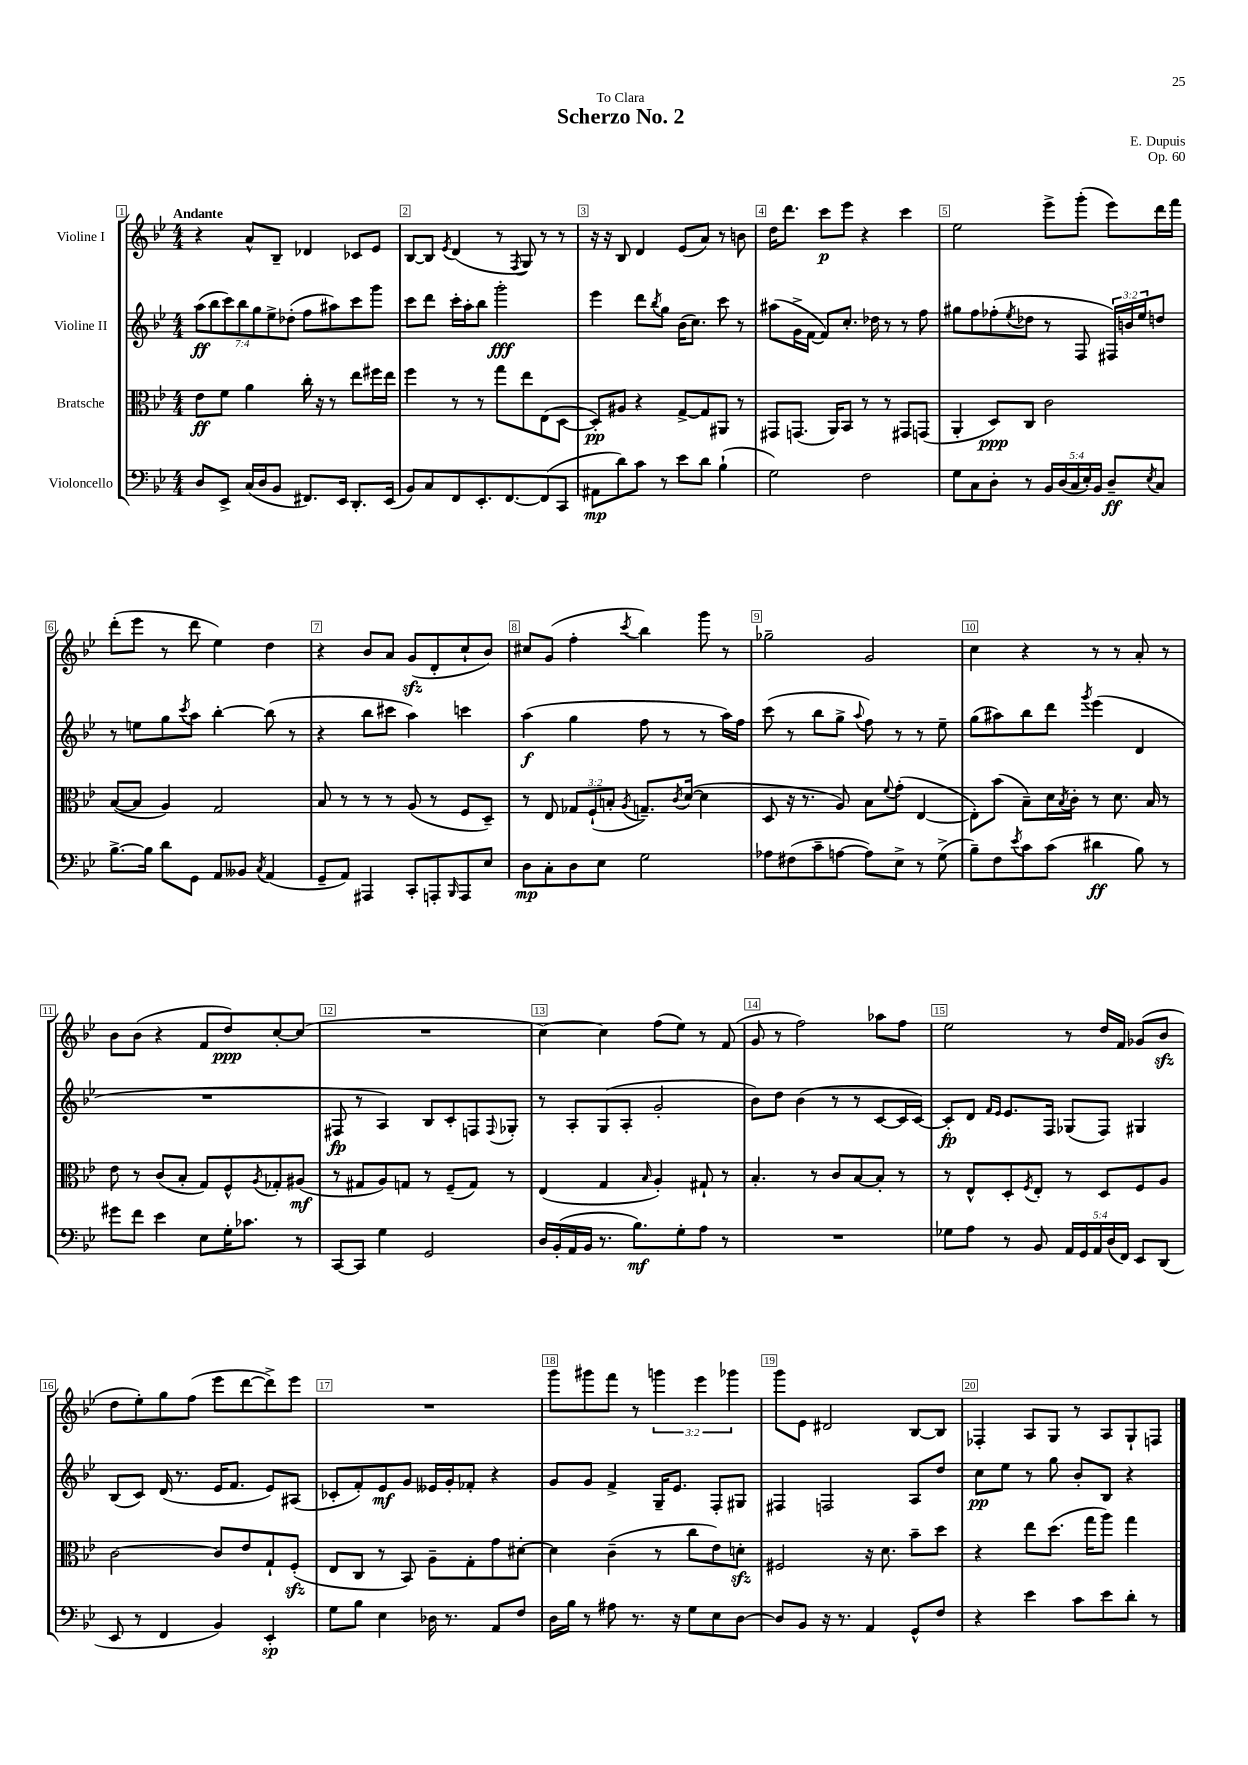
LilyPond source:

\header { title = "Scherzo No. 2" composer = "E. Dupuis" dedication = "To Clara" opus = "Op. 60" }
<<
\new StaffGroup <<
\new Staff = "s0" \with { instrumentName = "Violine I" } {
    \clef treble \key bes \major \numericTimeSignature \time 4/4 \override Staff.TupletNumber.text = #tuplet-number::calc-fraction-text \tempo "Andante"
    r4 a'8-^ bes8-- des'4 ces'8 ees'8 |
    bes8~ bes8 \acciaccatura { ees'8 } d'4( r8 \acciaccatura { f8 } g8) r8 r8 |
    r16 r16 bes8 d'4 ees'8( a'8) r8 b'8 |
    d''16 d'''8. c'''8\p ees'''8 r4 c'''4 |
    ees''2 ees'''8-> g'''8-.( ees'''8) d'''16 f'''16 |
    d'''8-.( ees'''8 r8 d'''8 ees''4) d''4 |
    r4 bes'8 a'8 g'8\sfz( d'8-. c''8-! bes'8) |
    cis''8 g'8( f''4-. \acciaccatura { c'''8 } bes''4) g'''8 r8 |
    ges''2-- g'2 |
    c''4 r4 r8 r8 a'8-. r8 |
    bes'8 bes'8( r4 f'8 d''8\ppp) c''8~-. c''8( |
    R1 |
    c''4~) c''4 f''8( ees''8) r8 f'8( |
    g'8 r8 f''2) aes''8 f''8 |
    ees''2 r8 d''16 f'16 ges'8( bes'8\sfz |
    d''8 ees''8-.) g''8 f''8( ees'''8 d'''8~ d'''8->) ees'''8 |
    R1 |
    g'''8 gis'''8 f'''8 r8 \tuplet 3/2 { g'''4 ees'''4 ges'''4 } |
    g'''8 ees'8 dis'2 bes8~ bes8 |
    fes4-. a8 g8 r8 a8 g8-! f8 \bar "|." |
}
\new Staff = "s1" \with { instrumentName = "Violine II" } {
    \clef treble \key bes \major \numericTimeSignature \time 4/4 \override Staff.TupletNumber.text = #tuplet-number::calc-fraction-text
    \tuplet 7/4 { a''8\ff( bes''8 c'''8) bes''8 g''8 ees''8-> des''8-.( } f''8 ais''8) c'''8 g'''8 |
    c'''8 d'''8 c'''16-. a''16-. bes''8 g'''2-.\fff |
    ees'''4 d'''8 \acciaccatura { bes''8 } g''8 bes'16( c''8.) c'''8 r8 |
    ais''8( g'16-> f'16~ f'8) c''8.-. des''16 r8 r8 f''8 |
    gis''8 f''8 fes''8-.( \acciaccatura { ees''8 } des''8 r8 f8 \tuplet 3/2 { fis16) b'16 ees''16 } d''8 |
    r8 e''8 g''8 \acciaccatura { c'''8 } a''8 bes''4~-. bes''8( r8 |
    r4 bes''8 cis'''8 a''4) c'''4 |
    a''4\f( g''4 f''8 r8 r8 a''16) f''16 |
    c'''8( r8 bes''8 g''8-> \appoggiatura { a''8 } f''8) r8 r8 ees''8-- |
    g''8( ais''8) bes''8 d'''8 \acciaccatura { g'''8 } ees'''4( d'4 |
    R1 |
    fis8\fp r8 a4) bes8 c'8-. f8 \appoggiatura { f8 } ges8-. |
    r8 a8-. g8( a8-. g'2-. |
    bes'8) d''8 bes'4( r8 r8 c'8~ c'16 c'16~) |
    c'8-.\fp d'8 \grace { f'16 ees'16 } ees'8. f16 ges8( f8) gis4 |
    bes8( c'8) d'16( r8. ees'16 f'8. ees'8) ais8( |
    ces'8-. f'8-.) ees'8\mf g'8 eeses'16 g'16-. fes'8-. r4 |
    g'8 g'8 f'4-> g16-- ees'8. f8-. gis8 |
    fis4 f2 a8 d''8 |
    c''8\pp ees''8 r8 g''8 bes'8-. bes8 r4 \bar "|." |
}
\new Staff = "s2" \with { instrumentName = "Bratsche" } {
    \clef alto \key bes \major \numericTimeSignature \time 4/4 \override Staff.TupletNumber.text = #tuplet-number::calc-fraction-text
    ees'8\ff f'8 a'4 c''16-. r16 r8 ees''8 fis''16 ees''16 |
    f''4 r8 r8 g''8 ees''8 ees8( d8~ |
    d8-.\pp) ais8 r4 g8~-> g8 ais,8 r8 |
    gis,8 g,8.( a,16) bes,8 r8 r8 gis,8 g,8( |
    a,4-. d8\ppp) c8 c'2 |
    bes8~( bes8 a4) g2 |
    bes8 r8 r8 r8 a8( r8 f8 d8--) |
    r8 ees8 \tuplet 3/2 { ges8 f8-!( b8-. } \acciaccatura { a8 } g8.--) \acciaccatura { c'8 } d'16~( d'4 |
    d8 r16 r8. a8) bes8 \appoggiatura { f'8 } g'8-.( ees4~ |
    ees8-.) bes'8( bes8--) d'16 \acciaccatura { bes8 } c'16-. r8 d'8. bes16 r8 |
    ees'8 r8 c'8( bes8-. g8) f8-^ \acciaccatura { a8 } ges8-. ais8\mf( |
    r8 gis8 a8) g8 r8 f8--( g8) r8 |
    ees4( g4 \grace { bes16 } a4-.) gis8-! r8 |
    bes4.-. r8 c'8 bes8~ bes8-. r8 |
    r8 ees8-^ d8-. \acciaccatura { f8 } ees8-. r8 d8 f8 a8 |
    c'2~ c'8 ees'8 g8-! f8-.\sfz( |
    ees8 c8 r8 bes,8) a8-- g8-. g'8 dis'8~-. |
    dis'4 c'4--( r8 c''8 ees'8) d'8-.\sfz |
    fis2 r16 d'8. bes'8-- d''8 |
    r4 ees''8 d''8.( g''16 a''8) g''4 \bar "|." |
}
\new Staff = "s3" \with { instrumentName = "Violoncello" } {
    \clef bass \key bes \major \numericTimeSignature \time 4/4 \override Staff.TupletNumber.text = #tuplet-number::calc-fraction-text
    d8 ees,8-> c16( d16 bes,8 fis,8.) ees,16 d,8.-. ees,16( |
    bes,8) c8 f,8 ees,8.-. f,8.~ f,8( c,8 |
    ais,8\mp d'8) c'8 r8 ees'8 d'8 bes4-!( |
    g2) f2 |
    g8 c8 d8-. r8 \tuplet 5/4 { bes,16 d16( c16 ees16-.) bes,16 } d8--\ff \acciaccatura { ees8 } c8 |
    bes8.~-> bes16 d'8 g,8 a,8 beses,8 \acciaccatura { c8 } a,4( |
    g,8-- a,8) ais,,4 c,8-. a,,8-. \grace { bes,,16 } a,,8 ees8 |
    d8\mp c8-. d8 ees8 g2 |
    aes8 fis8( c'8-- a8~ a8) ees8-> r8 g8->( |
    bes8--) f8 \acciaccatura { ees'8 } c'8 c'8( dis'4\ff bes8) r8 |
    gis'8 f'8 ees'4 ees8 g16-. ces'8. r8 |
    c,8~ c,8 g4 g,2 |
    d16 bes,16-.( a,16 bes,16 r8. bes8.\mf) g8-. a8 r8 |
    R1 |
    ges8 a8 r8 bes,8 \tuplet 5/4 { a,16 g,16 a,16 d16( f,16) } ees,8 d,8( |
    ees,8 r8 f,4 bes,4) ees,4-.\sp |
    g8 bes8 ees4 des16 r8. a,8 f8 |
    d16 bes16 r8 ais8 r8. r16 g8 ees8 d8~ |
    d8 bes,8 r16 r8. a,4 g,8-^ f8 |
    r4 ees'4 c'8 ees'8 d'8-. r8 \bar "|." |
}
>>
>>
\layout { \context { \Score \override BarNumber.break-visibility = ##(#f #t #t) barNumberVisibility = #all-bar-numbers-visible \override BarNumber.stencil = #(make-stencil-boxer 0.1 0.3 ly:text-interface::print) } }
